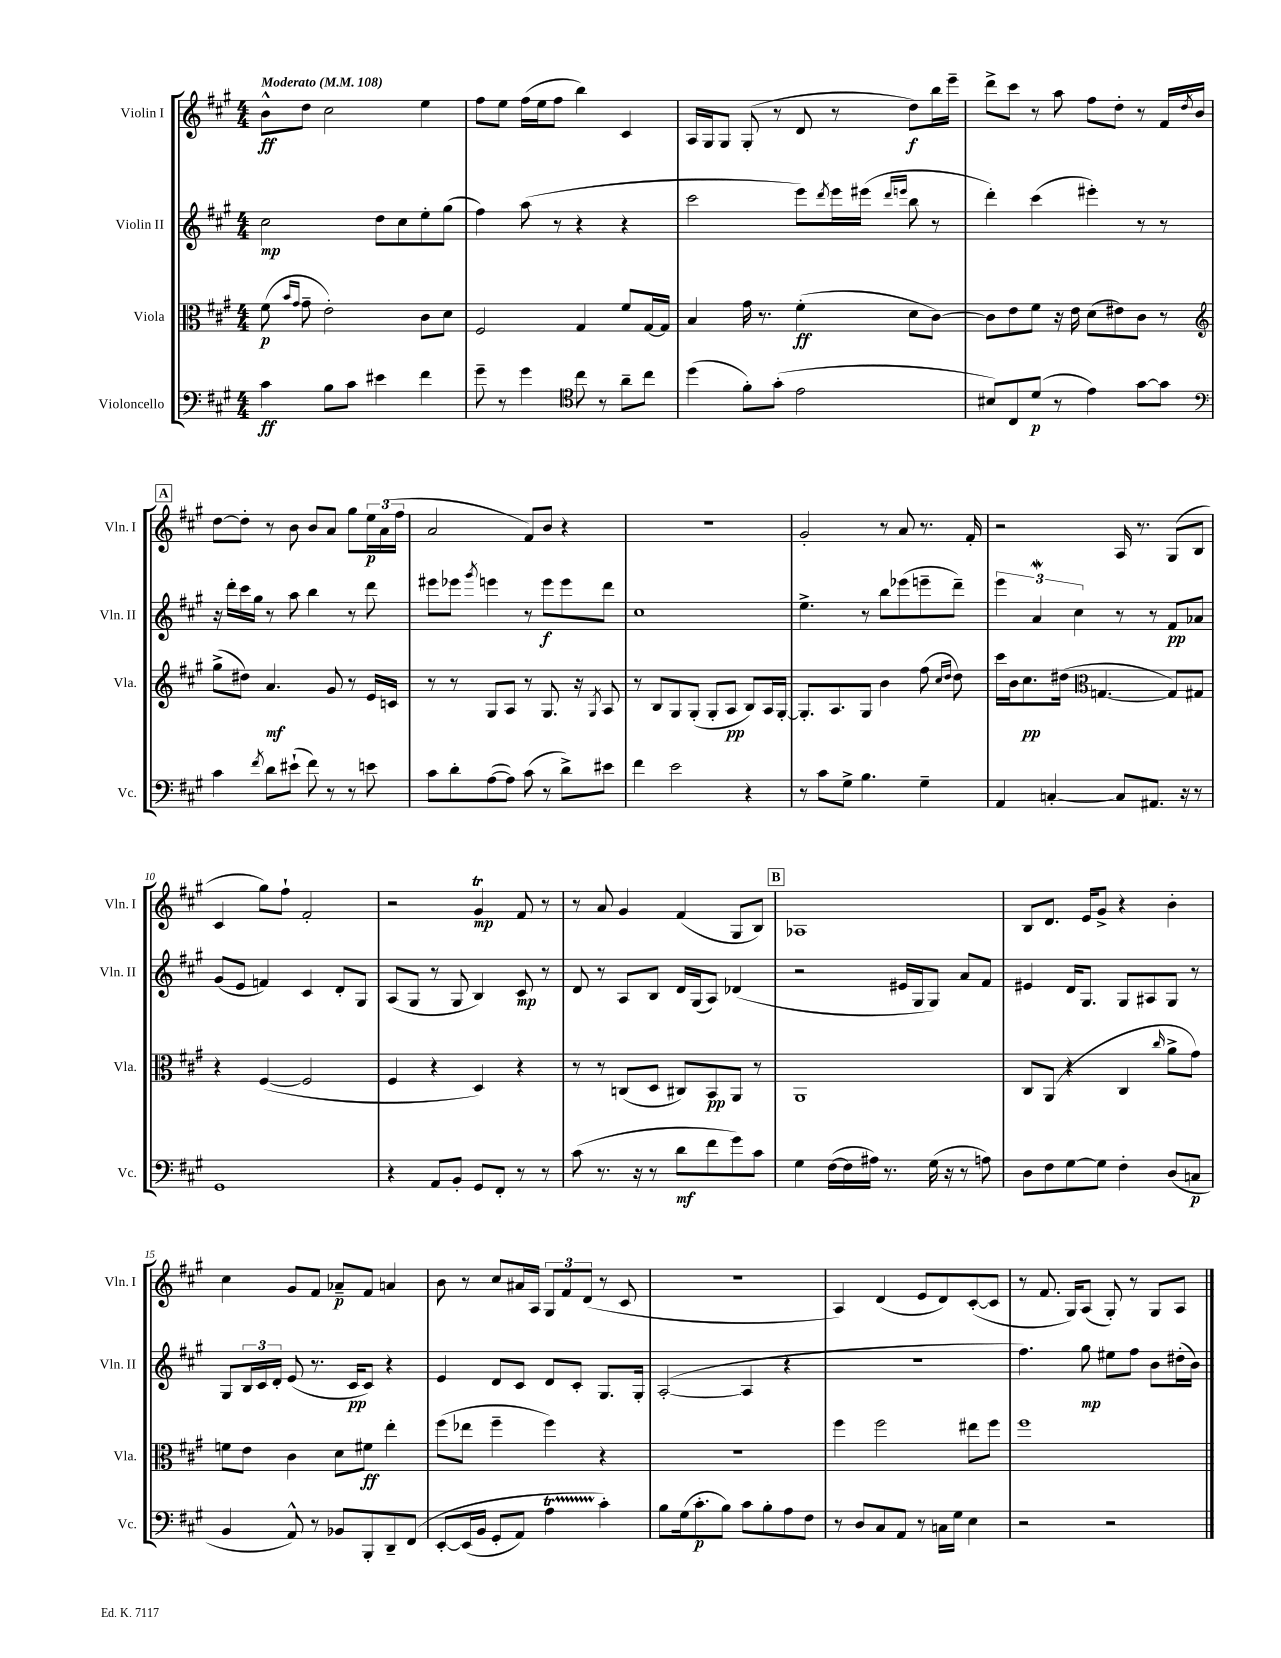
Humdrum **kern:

**kern	**kern	**kern	**kern
*staff4	*staff3	*staff2	*staff1
*clefF4	*clefC3	*clefG2	*clefG2
*k[f#c#g#]	*k[f#c#g#]	*k[f#c#g#]	*k[f#c#g#]
*M4/4	*M4/4	*M4/4	*M4/4
*MM108	*MM108	*MM108	*MM108
4c#\	(8f#\	2cc#\	8b^^\L
.	16qqb/LL	.	.
.	16qqg#/JJ	.	.
.	8g#~\	.	8dd\J
8B\L	2e'\)	.	2cc#\
8c#\J	.	.	.
4e#\	.	8dd\L	.
.	.	8cc#\	.
4f#\	8c#\L	8ee'\	4ee\
.	8d\J	(8gg#\J	.
=	=	=	=
8g#~\	2F#/	4ff#\)	8ff#\L
8r	.	.	8ee\J
4g#\	.	(8aa\	(16ff#\LL
.	.	.	16ee\J
.	.	8r	8ff#\J
*clefC4	*	*	*
8cc#\	4G#/	4r	4bb\)
8r	.	.	.
8a~\L	8f#/L	4r	4c#/
8cc#\J	[16G#/L	.	.
.	16G#/]JJ	.	.
=	=	=	=
(4dd\	4B/	2ccc#\	16A/LL
.	.	.	16G#/J
.	.	.	8G#/J
8f#'\L)	16g#\	.	(8G#'/
.	8.r	.	.
(8g#'\J	.	.	8r
2e\	(4f#'\	8eee\L)	8d/
.	.	8qddd/	.
.	.	16eee\L	8r
.	.	(16eee#\JJ	.
.	.	16qqddd/LL	.
.	.	16qqeee/JJ	.
.	8d\L	8bb\	8dd\L)
.	[8c#\J)	8r	16bb\L
.	.	.	16eee~\JJ
=	=	=	=
8B#/L)	8c#\]L	4ddd'\)	8ddd^\L
8C#/	8e\	.	8ccc#\J
(8d/J	8f#\J	(4ccc#\	8r
8r	16r	.	8aa\
.	16e\	.	.
4e\)	(8d\L	4eee#'\)	8ff#\L
.	8e#\)	.	8dd'\J
[8g#\L	8c#\J	8r	8r
8g#\]J	8r	8r	16f#/LL
.	.	.	8qdd/
.	.	.	16b/JJ
=	=	=	=
*clefF4	*clefG2	*	*
4c#\	(8gg#^\L	16r	[8dd\L
.	.	16ddd'\LL	.
.	8dd#\J)	16ccc#\	8dd'\]J
.	.	16gg#\JJ	.
8qf#/	.	.	.
8d\L	4.a/	8r	8r
(8e#`\J	.	8aa\	8b\
8f#\)	.	4bb\	8b/L
8r	8g#/	.	8a/J
8r	8r	8r	8gg#\L
8e\	16e/LL	8ddd\	24ee\L
.	.	.	(24a\
.	16c/JJ	.	.
.	.	.	24ff#\JJ
=	=	=	=
8c#\L	8r	8eee#\L	2a/
8d'\	8r	8eee-\J	.
.	.	8qggg#/	.
([8A\	8G#/L	4eee\	.
8A\]J)	8A/J	.	.
(8c#\	8r	8r	8f#/L)
8r	8.G#/	8eee\L	8b/J
8d^\L)	.	8eee\	4r
.	16r	.	.
.	8qG#/	.	.
8e#\J	8A/	8ddd\J	.
=	=	=	=
4f#\	8r	1cc#	1r
.	8B/L	.	.
2e\	8G#/	.	.
.	(8G#'/J	.	.
.	8G#'/L	.	.
.	8A/J	.	.
4r	8B/L)	.	.
.	16A/L	.	.
.	[16G#'/JJ	.	.
=	=	=	=
8r	8.G#'/]L	4.ee^\	2g#'/
8c#\L	.	.	.
.	8.A/	.	.
8G#^\J	.	.	.
4.B\	8G#/J	8r	.
.	4b\	8bb\L	8r
.	.	(8eee-\	8a/
4G#~\	(8ff#\	8eee~\	8.r
.	16qqcc#/LL	.	.
.	16qqdd/JJ	.	.
.	8dd\)	8ddd~\J)	.
.	.	.	16f#'/
=	=	=	=
4AA/	16ccc#\LL	6eee\	2r
.	16b\J	.	.
.	8.cc#\	.	.
.	.	6a/	.
[4C'/	.	.	.
.	(16dd#\Jk	.	.
.	.	6cc#\	.
*	*clefC3	*	*
.	[4.G/	.	.
8C/]L	.	8r	16A/
.	.	.	8.r
8.AA#/J	.	8r	.
.	8G/]L)	8f#/L	(8G#/L
16r	.	.	.
8r	8G#/J	8a-/J	8B/J
=	=	=	=
1GG#	4r	(8g#/L	4c#/
.	.	8e/J	.
.	([4F#/	4f/)	8gg#\L)
.	.	.	8ff#`\J
.	2F#/]	4c#/	2f#'/
.	.	8d'/L	.
.	.	8G#/J	.
=	=	=	=
4r	4F#/	(8A/L	2r
.	.	8G#/J	.
8AA/L	4r	8r	.
8BB'/J	.	8G#/	.
8GG#/L	4D/)	4B/)	4g#/
8FF#'/J	.	.	.
8r	4r	8c#/	8f#/
8r	.	8r	8r
=	=	=	=
(8c#\	8r	8d/	8r
8.r	8r	8r	8a/
.	(8C/L	8A/L	4g#/
16r	.	.	.
8r	8D/J	8B/J	.
8d\L	8C#/L)	16d/LL	(4f#/
.	.	(16G#/J	.
8f#\	8BB/	8A/J)	.
8g#\)	8AA/J	(4d-/	8G#/L
8c#\J	8r	.	8B/J)
=	=	=	=
4G#\	1AA	2r	1A-
([16F#\LL	.	.	.
16F#\]	.	.	.
16A#\JJ)	.	.	.
8.r	.	.	.
.	.	16e#/LL	.
.	.	16G#/J	.
(16G#\	.	8G#/J)	.
16r	.	.	.
8r	.	8a/L	.
8A\)	.	8f#/J	.
=	=	=	=
8D\L	8C#/L	4e#/	8B/L
8F#\	(8AA/J	.	8.d/J
[8G#\	4r	16d/LK	.
.	.	8.G#/J	16e/LK
8G#\]J	.	.	8g#^/J
4F#'\	4C#/	8G#/L	4r
.	.	8A#/	.
.	16qqcc#/	.	.
(8D/L	8a^\L	8G#/J	4b'\
8C/J	8g#\J)	8r	.
=	=	=	=
4BB/	8f\L	8G#/L	4cc#\
.	8e\J	24B/L	.
.	.	24c#/	.
.	.	24d'/JJ	.
8AA^^/)	4c#\	(8e/	8g#/L
8r	.	8.r	8f#/J
8BB-/L	8d\L	.	8a-~/L
.	.	16c#/LK	.
8BBB'/	8f#\J	8c#/J)	8f#/J
8DD~/	4ee'\	4r	4a/
&(8FF#/J	.	.	.
=	=	=	=
[8EE'/L	(8ff#\L	4e/	8b\
(16EE/]L	8ee-\J	.	8r
16BB/JJ	.	.	.
8GG#'/L	4ff#~\	8d/L	8cc#/L
8AA/J)	.	8c#/J	16a#/L
.	.	.	16A/JJ
4A\	4ff#\)	8d/L	12G#/L
.	.	.	12f#/
.	.	8c#'/J	.
.	.	.	(12d/J
4c#'\&)	4r	8.G#/L	8r
.	.	.	8c#/
.	.	16G#'/Jk	.
=	=	=	=
8B\L	1r	([2A'/	1r
(16G#\k	.	.	.
8.c#'\	.	.	.
8B\J)	.	.	.
8c#\L	.	4A/]	.
8B'\	.	.	.
8A\	.	4r	.
8F#\J	.	.	.
=	=	=	=
8r	4ff#\	1r	4A/)
8D/L	.	.	.
8C#/	2ff#\	.	(4d/
8AA/J	.	.	.
8r	.	.	8e/L
16C\LL	.	.	8d/)
16G#\JJ	.	.	.
4E\	8ee#\L	.	([8c#'/
.	8ff#\J	.	8c#/]J
=	=	=	=
2r	1ff#	4.ff#\)	8r
.	.	.	8.f#/
.	.	.	16G#/LK)
.	.	8gg#\	(8A/J
2r	.	8ee#\L	8G#'/)
.	.	8ff#\J	8r
.	.	8b\L	8G#/L
.	.	(16dd#'\L	8A/J
.	.	16b\JJ)	.
==	==	==	==
*-	*-	*-	*-
